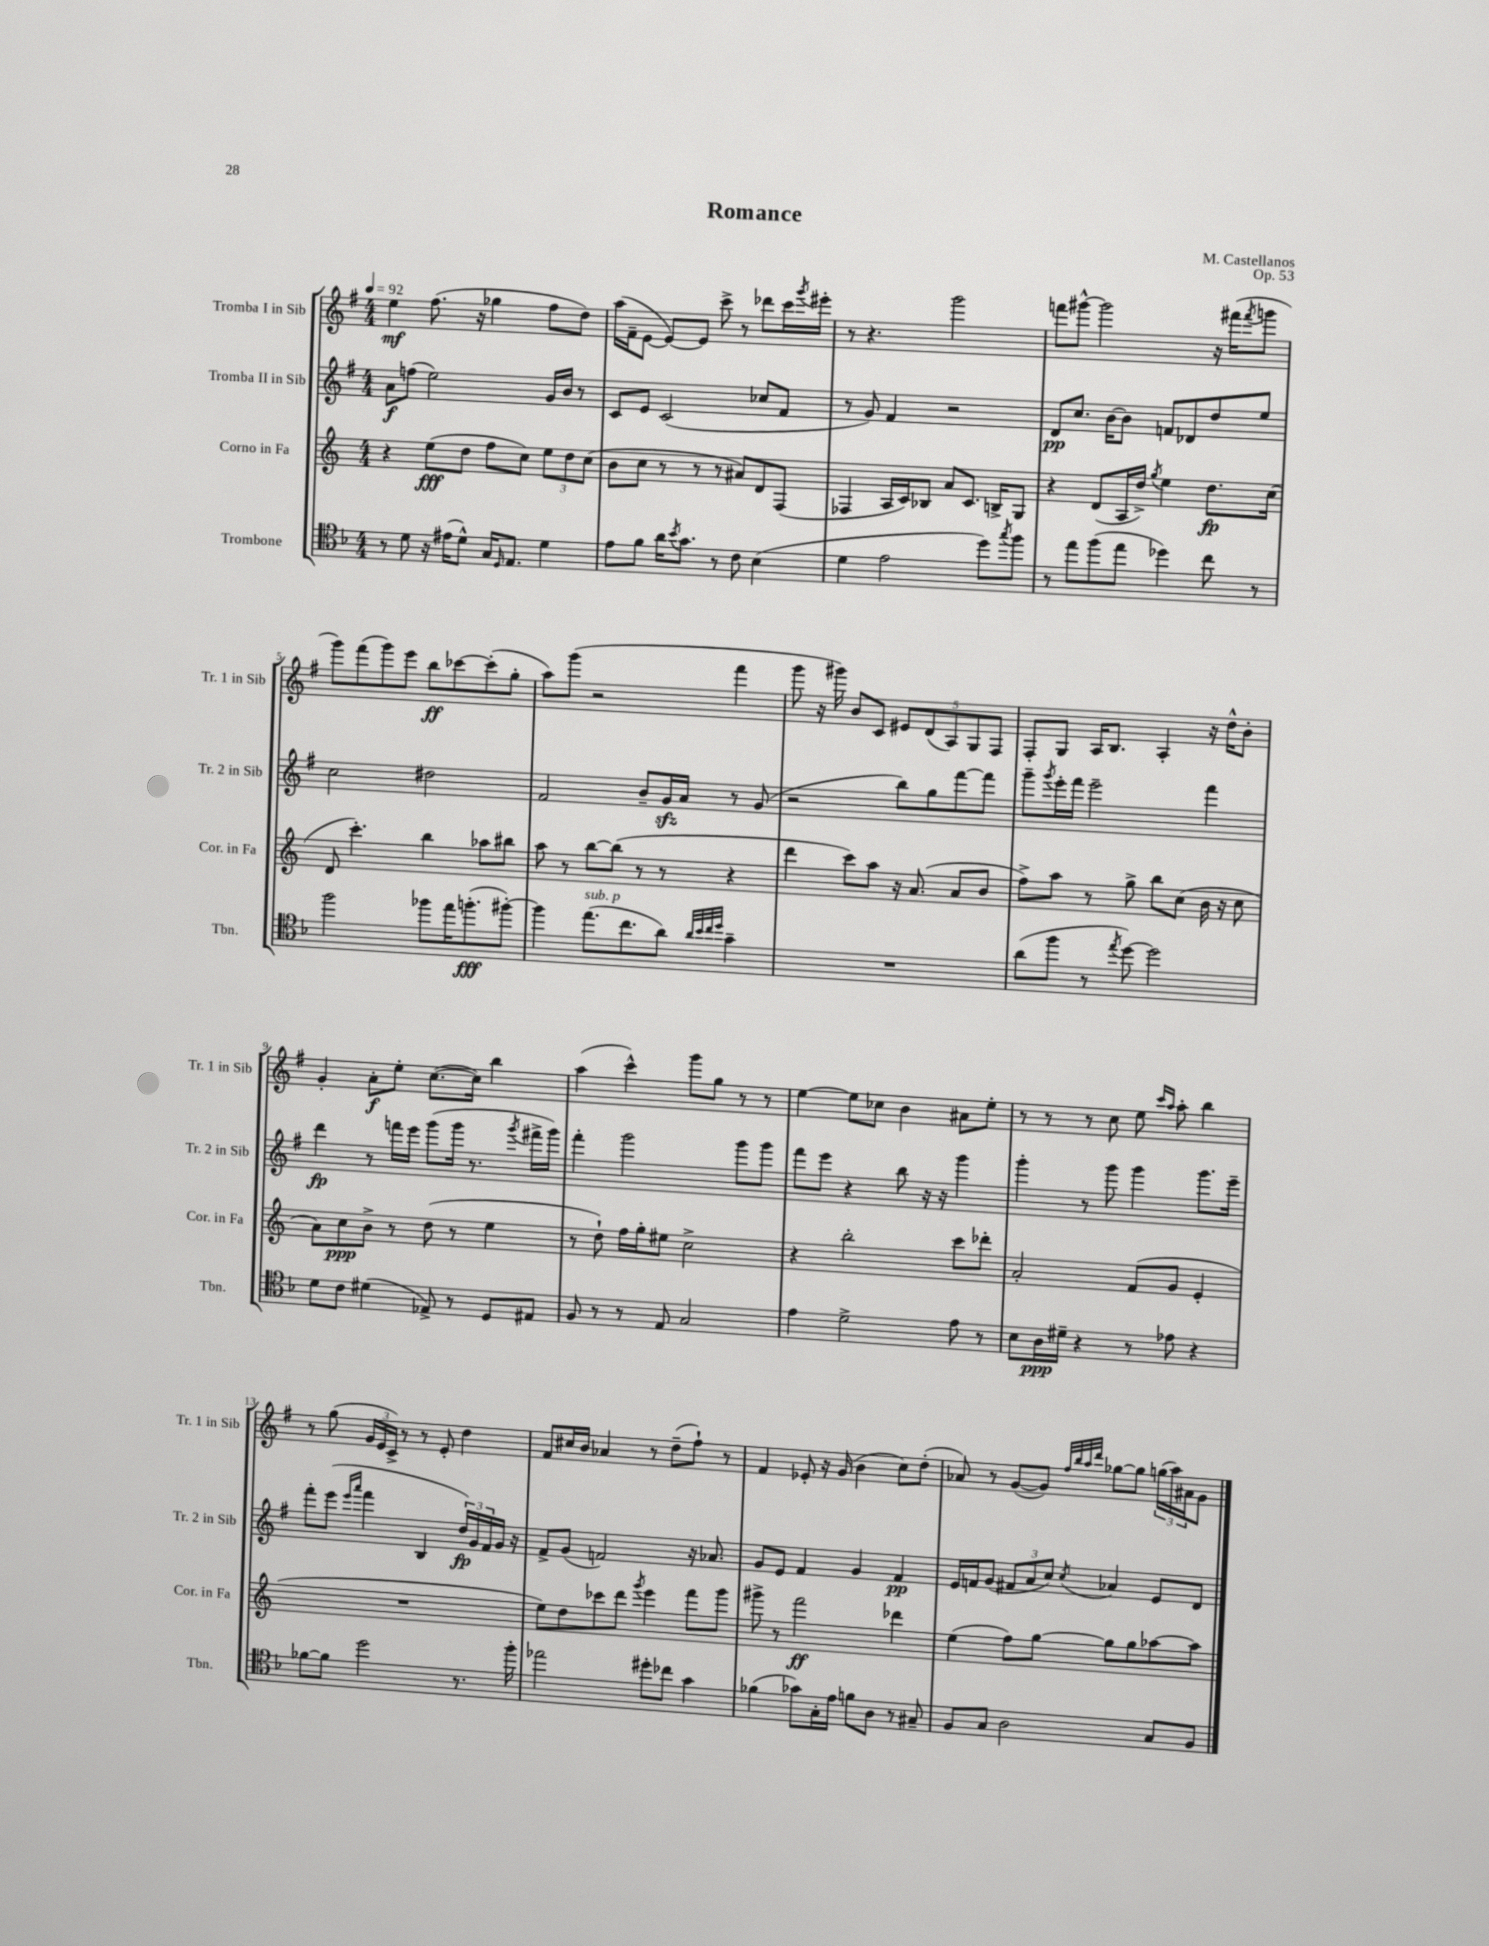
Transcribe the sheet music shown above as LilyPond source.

\header { title = "Romance" composer = "M. Castellanos" opus = "Op. 53" }
<<
\new StaffGroup <<
\new Staff = "s0" \with { instrumentName = "Tromba I in Sib" shortInstrumentName = "Tr. 1 in Sib" } {
    \clef treble \key g \major \numericTimeSignature \time 4/4 \tempo 4 = 92
    e''4\mf fis''8.( r16 ges''4 fis''8 d''8) |
    a''16( fis'16-- e'8~ e'8~) e'8 c'''8-> r8 des'''8 c'''16 \acciaccatura { g'''8 } eis'''16-. |
    r8 r4. g'''2 |
    f'''8 gis'''8~-^ gis'''2 r16 fis'''16( \acciaccatura { fis'''8 } g'''8 |
    g'''8) fis'''8( g'''8) e'''8 b''8\ff ces'''8~ ces'''8-.( g''8-. |
    a''8) g'''8( r2 fis'''4 |
    g'''8 r16 gis'''16) b'8 c'8 \tuplet 5/4 { eis'8 d'8( a8) g8 fis8 } |
    fis8-. g8 a16 b8. a4-. r16 d''16-^ b'8-. |
    g'4-. a'8-.\f e''8-. c''8.~( c''16) b''4 |
    a''4( c'''4-^) g'''8 g''8 r8 r8 |
    e''4~ e''8 ces''8 b'4 ais'8 e''8-. |
    r8 r8 r8 c''8 e''8 \grace { c'''16 a''16 } a''8-. b''4 |
    r8 g''8( \tuplet 3/2 { g'16 e'16 c'16->) } r8 r8 e'8-. d''4 |
    fis'8 cis''16 b'16 aes'4 r8 d''8--( fis''8-!) r8 |
    fis'4 ees'8-. r16 g'16( b'4 c''8) d''8-.( |
    aes'8) r8 g'8~( g'8) \grace { fis''32 b''32 a''32 d'''32 } ges''8~ ges''8 \tuplet 3/2 { g''16( a''16) ais'16 } g'8 \bar "|." |
}
\new Staff = "s1" \with { instrumentName = "Tromba II in Sib" shortInstrumentName = "Tr. 2 in Sib" } {
    \clef treble \key g \major \numericTimeSignature \time 4/4
    a'8\f f''8( e''2) g'16 b'16 r8 |
    c'8 e'8 c'2( ces''8 fis'8 |
    r8 g'8) fis'4 r2 |
    d'8\pp c''8. b'16~ b'8 f'8 des'8 d''8 e''8 |
    c''2 dis''2 |
    fis'2 b'8-- g'16\sfz a'16 r8 g'8( |
    r2 b''8) g''8 fis'''8~ fis'''8 |
    g'''8-- \acciaccatura { g'''8 } e'''16-. fis'''16 e'''2-- fis'''4 |
    d'''4\fp r8 f'''16 e'''16 g'''8( g'''16 r8. \acciaccatura { g'''8 } fis'''16-> g'''16) |
    fis'''4-. g'''2 g'''8 g'''8 |
    fis'''8 e'''8 r4 b''8 r16 r16 g'''4 |
    g'''4-. r8 g'''8 g'''4 g'''8. e'''16-- |
    fis'''8-. e'''8( \grace { e'''16 a'''16 } fis'''4 b4 \tuplet 3/2 { d''16\fp) g'16 fis'16 } g'16 r16 |
    fis'8-> g'8( f'2) r16 aes'8. |
    g'8 e'8 fis'4 g'4 fis'4\pp |
    e'16 f'16 g'8( \tuplet 3/2 { fis'8 a'8 c''8) } \acciaccatura { c''8 } aes'4 e'8 d'8 \bar "|." |
}
\new Staff = "s2" \with { instrumentName = "Corno in Fa" shortInstrumentName = "Cor. in Fa" } {
    \clef treble \key c \major \numericTimeSignature \time 4/4
    r4 e''8\fff( d''8 f''8 c''8) \tuplet 3/2 { e''8 d''8 c''8( } |
    b'8 c''8 r8 r8 r8 ais'8) d'8 f8( |
    fes4 a16 c'16) bes8 a'8 c'8. b16-> g8 |
    r4 d'8( a16 d''16->) \acciaccatura { g''8 } e''4 d''8.\fp c''16( |
    d'8 c'''4.-.) b''4 aes''8 bis''8 |
    a''8 r8 b''8~ b''8( r8 r8 r4 |
    d'''4 c'''8) a''8 r16 a'8.( a'8 b'8 |
    f''8->) a''8 r8 g''8-> b''8 c''8( b'16 r16 c''8 |
    a'8) c''8\ppp b'8-> r8 d''8( r8 e''4 |
    r8 d''8-!) f''16 g''16-. eis''8 c''2-> |
    r4 b''2-. c'''8 des'''8-. |
    a'2-. f'8( g'8 e'4-. |
    R1 |
    e''8) d''8 ces'''8 d'''8 \acciaccatura { g'''8 } e'''4 f'''8 g'''8 |
    gis'''8-> r8 f'''2\ff des'''4 |
    e''4( f''8) g''8~ g''8 g''8 aes''8~ aes''8 \bar "|." |
}
\new Staff = "s3" \with { instrumentName = "Trombone" shortInstrumentName = "Tbn." } {
    \clef tenor \key f \major \numericTimeSignature \time 4/4
    r8 d'8 r16 eis'16( d'8-^) g16 \grace { d16 } e8. d'4 |
    e'8 f'8 a'16 \acciaccatura { bes'8 } g'8. r8 c'8 bes4( |
    d'4 e'2 d''8) \acciaccatura { g''8 } f''8 |
    r8 e''8 f''8( e''8 des''4) c''8 r8 |
    f''2 fes''8 e''16 f''8.-.\fff( fis''8~-.) |
    fis''4 e''8.^\markup { \italic "sub. p" }( c''8. a'8) \grace { a'32 bes'32 c''32 d''32 } g'4-- |
    R1 |
    a'8( f''8 r8 \acciaccatura { e''8 } d''8~) d''2 |
    d'8 c'8 dis'4( ees8->) r8 d8 eis8 |
    f8 r8 r8 e8 g2 |
    e'4 d'2-> e'8 r8 |
    bes8 a16\ppp dis'16-- r4 r8 ees'8 r4 |
    fes'8~ fes'8 d''2 r8. f''16-. |
    ees''2 dis''8-. ces''8 g'4 |
    fes'4( ges'8) g16-. e'16 f'8 a8 r8 gis8-- |
    f8 g8 a2 g8 f8 \bar "|." |
}
>>
>>
